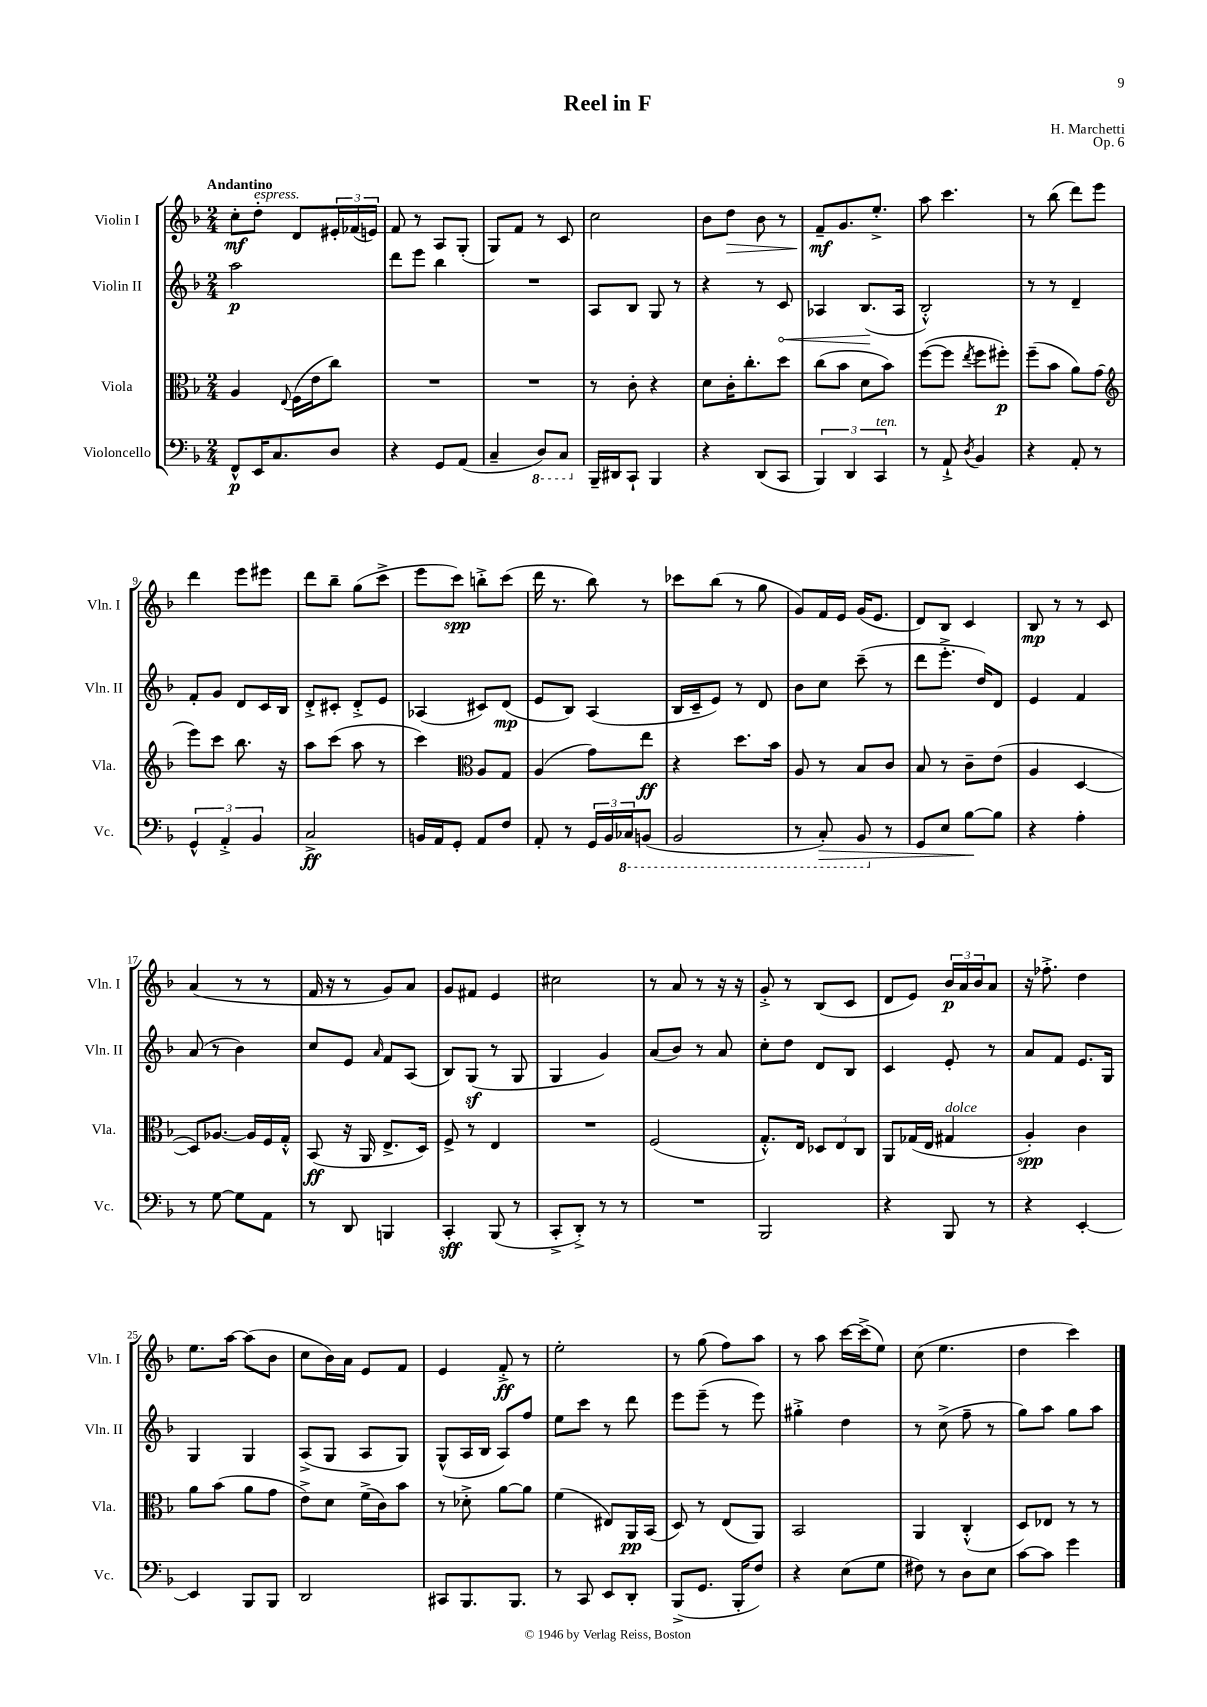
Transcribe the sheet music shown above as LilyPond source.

\header { title = "Reel in F" composer = "H. Marchetti" opus = "Op. 6" }
<<
\new StaffGroup <<
\new Staff = "s0" \with { instrumentName = "Violin I" shortInstrumentName = "Vln. I" } {
    \clef treble \key f \major \numericTimeSignature \time 2/4 \tempo "Andantino"
    c''8-.\mf d''8-.^\markup { \italic "espress." } d'8 \tuplet 3/2 { eis'16-. fes'16( e'16) } |
    f'8 r8 a8 g8-.( |
    g8) f'8 r8 c'8 |
    c''2 |
    bes'8 d''8\> bes'8 r8 |
    f'8--\mf\! g'8. e''8.-.-> |
    a''8 c'''4. |
    r8 bes''8( d'''8) e'''8 |
    d'''4 e'''8 eis'''8 |
    d'''8 bes''8-- g''8( c'''8-> |
    e'''8 c'''8\spp) b''8-.-> c'''8( |
    d'''16 r8. bes''8) r8 |
    ces'''8 bes''8( r8 g''8 |
    g'8) f'16 e'16 g'16( e'8. |
    d'8) bes8 c'4 |
    bes8\mp r8 r8 c'8 |
    a'4( r8 r8 |
    f'16 r16 r8 g'8) a'8 |
    g'8 fis'8 e'4 |
    cis''2 |
    r8 a'8 r8 r16 r16 |
    g'8-.-> r8 bes8( c'8 |
    d'8 e'8) \tuplet 3/2 { bes'16\p a'16 bes'16 } a'8 |
    r16 fes''8.-.-> d''4 |
    e''8. a''16~ a''8( bes'8 |
    c''8 bes'16) a'16 e'8 f'8 |
    e'4 f'8-.->\ff r8 |
    e''2-. |
    r8 g''8( f''8) a''8 |
    r8 a''8 c'''16~ c'''16->( e''8) |
    c''8( e''4. |
    d''4 c'''4) \bar "|." |
}
\new Staff = "s1" \with { instrumentName = "Violin II" shortInstrumentName = "Vln. II" } {
    \clef treble \key f \major \numericTimeSignature \time 2/4
    a''2\p |
    d'''8 e'''8 bes''4 |
    R2 |
    a8 bes8 g8 r8 |
    r4 r8 \once \override Hairpin.circled-tip = ##t c'8\< |
    aes4 bes8.\!( aes16 |
    bes2-.-^) |
    r8 r8 d'4-- |
    f'8-. g'8 d'8 c'16 bes16 |
    d'8-.-> cis'8-. d'8-.-> e'8 |
    aes4( cis'8) d'8\mp( |
    e'8 bes8) a4( |
    bes16 c'16-- e'8) r8 d'8 |
    bes'8 c''8 c'''8--( r8 |
    d'''8 e'''8.-.-> d''16) d'8 |
    e'4 f'4 |
    a'8( r8 bes'4) |
    c''8 e'8 \grace { a'16 } f'8 a8( |
    bes8) g8\sf( r8 g8 |
    g4 g'4) |
    a'8( bes'8) r8 a'8 |
    c''8-. d''8 d'8 bes8 |
    c'4 e'8-. r8 |
    a'8 f'8 e'8. g16 |
    g4 g4 |
    a8->( g8 a8 g8) |
    g8-^( a16 bes16 a8) f''8 |
    e''8 c'''8 r8 d'''8 |
    e'''8 e'''8--( r8 e'''8) |
    gis''4-.-> d''4 |
    r8 c''8->( f''8-- r8 |
    g''8) a''8 g''8 a''8 \bar "|." |
}
\new Staff = "s2" \with { instrumentName = "Viola" shortInstrumentName = "Vla." } {
    \clef alto \key f \major \numericTimeSignature \time 2/4
    a4 \appoggiatura { e8 } f16( e'16 c''8) |
    R2 |
    R2 |
    r8 c'8-. r4 |
    d'8 c'16-. c''8.-. d''8 |
    c''8( bes'8 d'8 bes'8) |
    f''8~( f''8 \acciaccatura { e''8 } f''8 fis''8-.\p) |
    f''8--( bes'8 a'8) g'8( |
    \clef treble e'''8) c'''8 bes''8. r16 |
    a''8 c'''8( a''8 r8 |
    c'''4) \clef alto a8 g8 |
    a4( g'8) e''8\ff |
    r4 d''8. bes'16 |
    a8 r8 bes8 c'8 |
    bes8 r8 c'8-- e'8( |
    a4 d4~ |
    d8) aes8.~ aes16 f16 g16-.-^ |
    bes,8\ff( r16 a,16 e8.-> d16) |
    f8-> r8 e4 |
    R2 |
    f2( |
    g8.-.-^) e16 \tuplet 3/2 { des8 e8 c8 } |
    a,8 ges16( e16 gis4^\markup { \italic "dolce" } |
    a4-.\spp) c'4 |
    a'8 bes'8( a'8 g'8 |
    e'8->) d'8 f'16->( c'16) bes'8 |
    r8 des'8-.-> a'8~ a'8 |
    f'4( eis8) a,16\pp bes,16( |
    d8) r8 e8( a,8) |
    bes,2 |
    a,4 c4-.-^( |
    d8) ees8 r8 r8 \bar "|." |
}
\new Staff = "s3" \with { instrumentName = "Violoncello" shortInstrumentName = "Vc." } {
    \clef bass \key f \major \numericTimeSignature \time 2/4
    f,8-^\p e,16 c8. d8 |
    r4 g,8 a,8( |
    c4-- \ottava #-1 d,8) c,8 \ottava #0 |
    bes,,16-- dis,16 c,8-! bes,,4 |
    r4 d,8( c,8 |
    \tuplet 3/2 { bes,,4) d,4 c,4^\markup { \italic "ten." } } |
    r8 a,8-!-> \acciaccatura { d8 } bes,4 |
    r4 a,8-. r8 |
    \tuplet 3/2 { g,4-^ a,4-.-> bes,4 } |
    c2->\ff |
    b,16 a,16 g,8-. a,8 f8 |
    a,8-. r8 \tuplet 3/2 { g,16 bes,16 \ottava #-1 ces,16 } b,,8( |
    bes,,2 |
    r8 c,8-.\>) bes,,8 \ottava #0 r8 |
    g,8 e8 bes8~\! bes8 |
    r4 a4-. |
    r8 g8~ g8 a,8 |
    r8 d,8 b,,4 |
    c,4-.\sff bes,,8( r8 |
    c,8-.-> d,8-.->) r8 r8 |
    R2 |
    bes,,2 |
    r4 bes,,8 r8 |
    r4 e,4~-. |
    e,4 bes,,8 bes,,8 |
    d,2 |
    cis,8 bes,,8. bes,,8. |
    r8 c,8 e,8 d,8-. |
    bes,,8->( g,8. bes,,16-. f8) |
    r4 e8( g8 |
    fis8) r8 d8 e8 |
    c'8~ c'8 g'4 \bar "|." |
}
>>
>>
